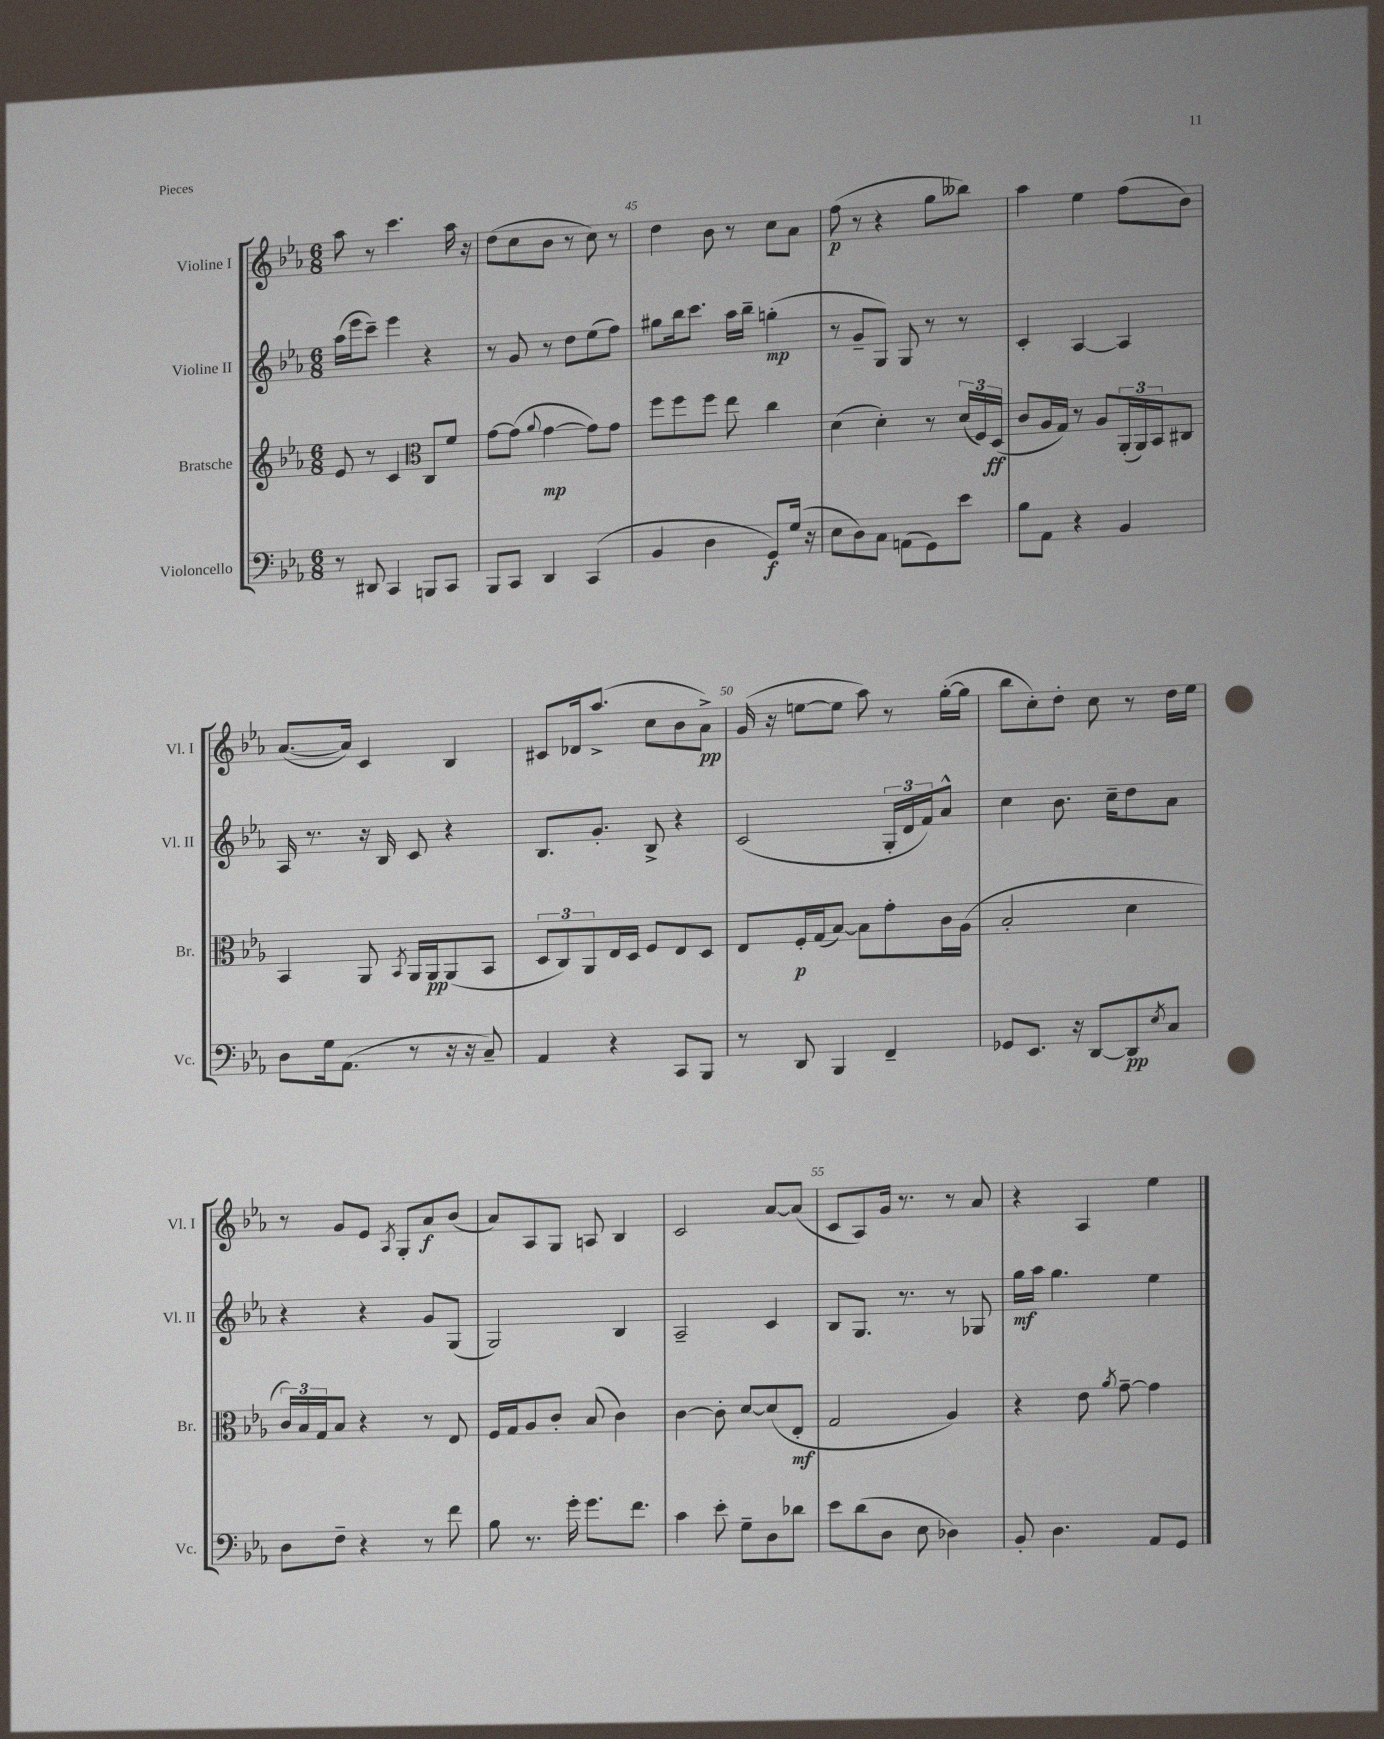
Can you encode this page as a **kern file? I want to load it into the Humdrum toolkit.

**kern	**dynam	**kern	**dynam	**kern	**dynam	**kern	**dynam
*part4	*part4	*part3	*part3	*part2	*part2	*part1	*part1
*staff4	*staff4	*staff3	*staff3	*staff2	*staff2	*staff1	*staff1
*I"Violoncello	*	*I"Bratsche	*	*I"Violine II	*	*I"Violine I	*
*I'Vc.	*	*I'Br.	*	*I'Vl. II	*	*I'Vl. I	*
*clefF4	*	*clefG2	*	*clefG2	*	*clefG2	*
*k[b-e-a-]	*	*k[b-e-a-]	*	*k[b-e-a-]	*	*k[b-e-a-]	*
*M6/8	*	*M6/8	*	*M6/8	*	*M6/8	*
=43	=43	=43	=43	=43	=43	=43	=43
8r	.	8e-/	.	(16aa-\LL	.	8aa-\	.
.	.	.	.	16eee-\J	.	.	.
8DD#X/	.	8r	.	8ccc~\J)	.	8r	.
4CC/	.	4c/	.	4eee-\	.	4.ccc\	.
*	*	*clefC3	*	*	*	*	*
8BBBn/L	.	8C/L	.	4r	.	.	.
8CC/J	.	8f/J	.	.	.	16aa-\	.
.	.	.	.	.	.	16r	.
=44	=44	=44	=44	=44	=44	=44	=44
8BBB-/L	.	[8g\L	.	8r	.	(8dd\L	.
8CC/J	.	(8g\J]	.	8g/	.	8cc\	.
.	.	8qqa-/	.	.	.	.	.
4DD/	.	[4g\	mp	8r	.	8b-\J	.
.	.	.	.	8dd\L	.	8r	.
(4CC/	.	8g\L])	.	(8ee-\	.	8cc\)	.
.	.	8g\J	.	8ff\J)	.	8r	.
=45	=45	=45	=45	=45	=45	=45	=45
4BB-/	.	8ff\L	.	8gg#X\L	.	4dd\	.
.	.	8ff\	.	16bb-\k	.	.	.
.	.	.	.	8.ccc\J	.	.	.
4D\	.	8ff\J	.	.	.	8b-\	.
.	.	8ee-\	.	16aa-\LL	.	8r	.
.	.	.	.	16bb-~\JJ	.	.	.
8GG/L)	f	4cc\	.	(4ggn'\	mp	8cc\L	.
(16G/Jk	.	.	.	.	.	8a-\J	.
16r	.	.	.	.	.	.	.
=46	=46	=46	=46	=46	=46	=46	=46
8E-\L	.	(4d\	.	8r	.	(8ff\	p
8D\)	.	.	.	8g~/L	.	8r	.
8C\J	.	4d'\)	.	8G/J)	.	4r	.
(8AAn\L	.	.	.	8G/	.	.	.
8GG\)	.	8r	.	8r	.	8gg\L	.
8e-\J	.	(24d/LL	.	8r	.	8bb--X\J)	.
.	.	24F/)	.	.	.	.	.
.	.	(24D/JJ	ff	.	.	.	.
=47	=47	=47	=47	=47	=47	=47	=47
8B-\L	.	8c/L	.	4c'/	.	4aa-\	.
8AA-\J	.	16A-/L	.	.	.	.	.
.	.	16G/JJ)	.	.	.	.	.
4r	.	8r	.	[4A-/	.	4ee-\	.
.	.	8A-/L	.	.	.	.	.
4BB-/	.	(24AA-'/L	.	4A-/]	.	(8ff\L	.
.	.	24AA-/)	.	.	.	.	.
.	.	24BB-/J	.	.	.	.	.
.	.	8C#X/J	.	.	.	8b-\J)	.
!!LO:LB:g=z
=48	=48	=48	=48	=48	=48	=48	=48
8D\L	.	4BB-/	.	16A-/	.	([8.a-/L	.
.	.	.	.	8.r	.	.	.
16G\k	.	.	.	.	.	.	.
(8.AA-\J	.	.	.	.	.	16a-/Jk])	.
.	.	8AA-/	.	16r	.	4c/	.
.	.	.	.	16B-/	.	.	.
.	.	8qBB-/	.	.	.	.	.
8r	.	16AA-/LL	.	8c/	.	.	.
.	.	16AA-/J	pp	.	.	.	.
16r	.	(8AA-/	.	4r	.	4B-/	.
16r	.	.	.	.	.	.	.
8C~/)	.	8BB-/J	.	.	.	.	.
=49	=49	=49	=49	=49	=49	=49	=49
4AA-/	.	12D/L	.	8.B-/L	.	8c#X/L	.
.	.	12C/)	.	.	.	.	.
.	.	.	.	.	.	16d-X/k	.
.	.	12AA-/	.	.	.	.	.
.	.	.	.	8.g'/J	.	(8.aa-^/J	.
4r	.	16E-/L	.	.	.	.	.
.	.	16D/JJ	.	.	.	.	.
.	.	8F/L	.	8B-^/	.	8cc\L	.
8CC/L	.	8E-/	.	4r	.	8b-\	.
8BBB-/J	.	8D/J	.	.	.	8a-^\J)	pp
=50	=50	=50	=50	=50	=50	=50	=50
8r	.	8E-/L	.	(2c/	.	(16g/	.
.	.	.	.	.	.	16r	.
8DD/	.	16F'/L	p	.	.	[8een\L	.
.	.	(16G/J	.	.	.	.	.
4BBB-/	.	[8B-/J)	.	.	.	8ee\J]	.
.	.	8B-\L]	.	.	.	8aa-\)	.
4FF~/	.	8g'\	.	24G'/LL	.	8r	.
.	.	.	.	24d/	.	.	.
.	.	.	.	24f/J)	.	.	.
.	.	16c\L	.	8a-^^/J	.	([16gg'\LL	.
.	.	(16A-\JJ	.	.	.	16gg\JJ]	.
=51	=51	=51	=51	=51	=51	=51	=51
8GG-X/L	.	2B-'/	.	4cc\	.	8bb-\L	.
8.EE-/J	.	.	.	.	.	8cc'\)	.
.	.	.	.	8.b-\	.	8dd'\J	.
16r	.	.	.	.	.	.	.
[8DD/L	.	.	.	.	.	8cc\	.
.	.	.	.	16cc~\KL	.	.	.
8DD/]	pp	4d\	.	8dd\	.	8r	.
8qE-/	.	.	.	.	.	.	.
8C/J	.	.	.	8a-\J	.	16dd\LL	.
.	.	.	.	.	.	16ee-\JJ	.
!!LO:LB:g=z
=52	=52	=52	=52	=52	=52	=52	=52
8D\L	.	24c/LL)	.	4r	.	8r	.
.	.	24B-/	.	.	.	.	.
.	.	24G/J	.	.	.	.	.
8F~\J	.	8B-/J	.	.	.	8g/L	.
4r	.	4r	.	4r	.	8e-/J	.
.	.	.	.	.	.	8qA-/	.
.	.	.	.	.	.	8G'/L	.
8r	.	8r	.	8g/L	.	8a-/	f
8f\	.	8E-/	.	(8G/J	.	(8b-/J	.
=53	=53	=53	=53	=53	=53	=53	=53
8B-\	.	16F/LL	.	2G/)	.	8a-/L)	.
.	.	16G/J	.	.	.	.	.
8.r	.	8A-/	.	.	.	8A-/	.
.	.	8c'/J	.	.	.	8G/J	.
16g'\	.	.	.	.	.	.	.
8.g\L	.	(8B-/	.	.	.	8An/	.
.	.	4c\)	.	4B-/	.	4B-/	.
8.f\J	.	.	.	.	.	.	.
=54	=54	=54	=54	=54	=54	=54	=54
4c\	.	[4c\	.	2A-~/	.	2c/	.
8e-'\	.	8c'\]	.	.	.	.	.
8G~\L	.	[8d/L	.	.	.	.	.
8D\	.	(8d/]	.	4c/	.	[8a-/L	.
8d-X\J	.	8E-'/J	mf	.	.	(8a-/J]	.
=55	=55	=55	=55	=55	=55	=55	=55
8e-\L	.	2G/	.	8B-/L	.	8c/L	.
(8d\	.	.	.	8.G/J	.	8A-/)	.
8D\J	.	.	.	.	.	16g/Jk	.
.	.	.	.	8.r	.	8.r	.
8E-\	.	.	.	.	.	.	.
4D-X\)	.	4A-/)	.	8r	.	8r	.
.	.	.	.	8G-X/	.	8a-/	.
=56	=56	=56	=56	=56	=56	=56	=56
8BB-'/	.	4r	.	16gg\LL	mf	4r	.
.	.	.	.	16aa-\JJ	.	.	.
4.D\	.	.	.	4.gg\	.	.	.
.	.	8e-\	.	.	.	4A-/	.
.	.	8qa-/	.	.	.	.	.
.	.	[8g~\	.	.	.	.	.
8AA-/L	.	4g\]	.	4ee-\	.	4ee-\	.
8GG/J	.	.	.	.	.	.	.
==	==	==	==	==	==	==	==
*-	*-	*-	*-	*-	*-	*-	*-
